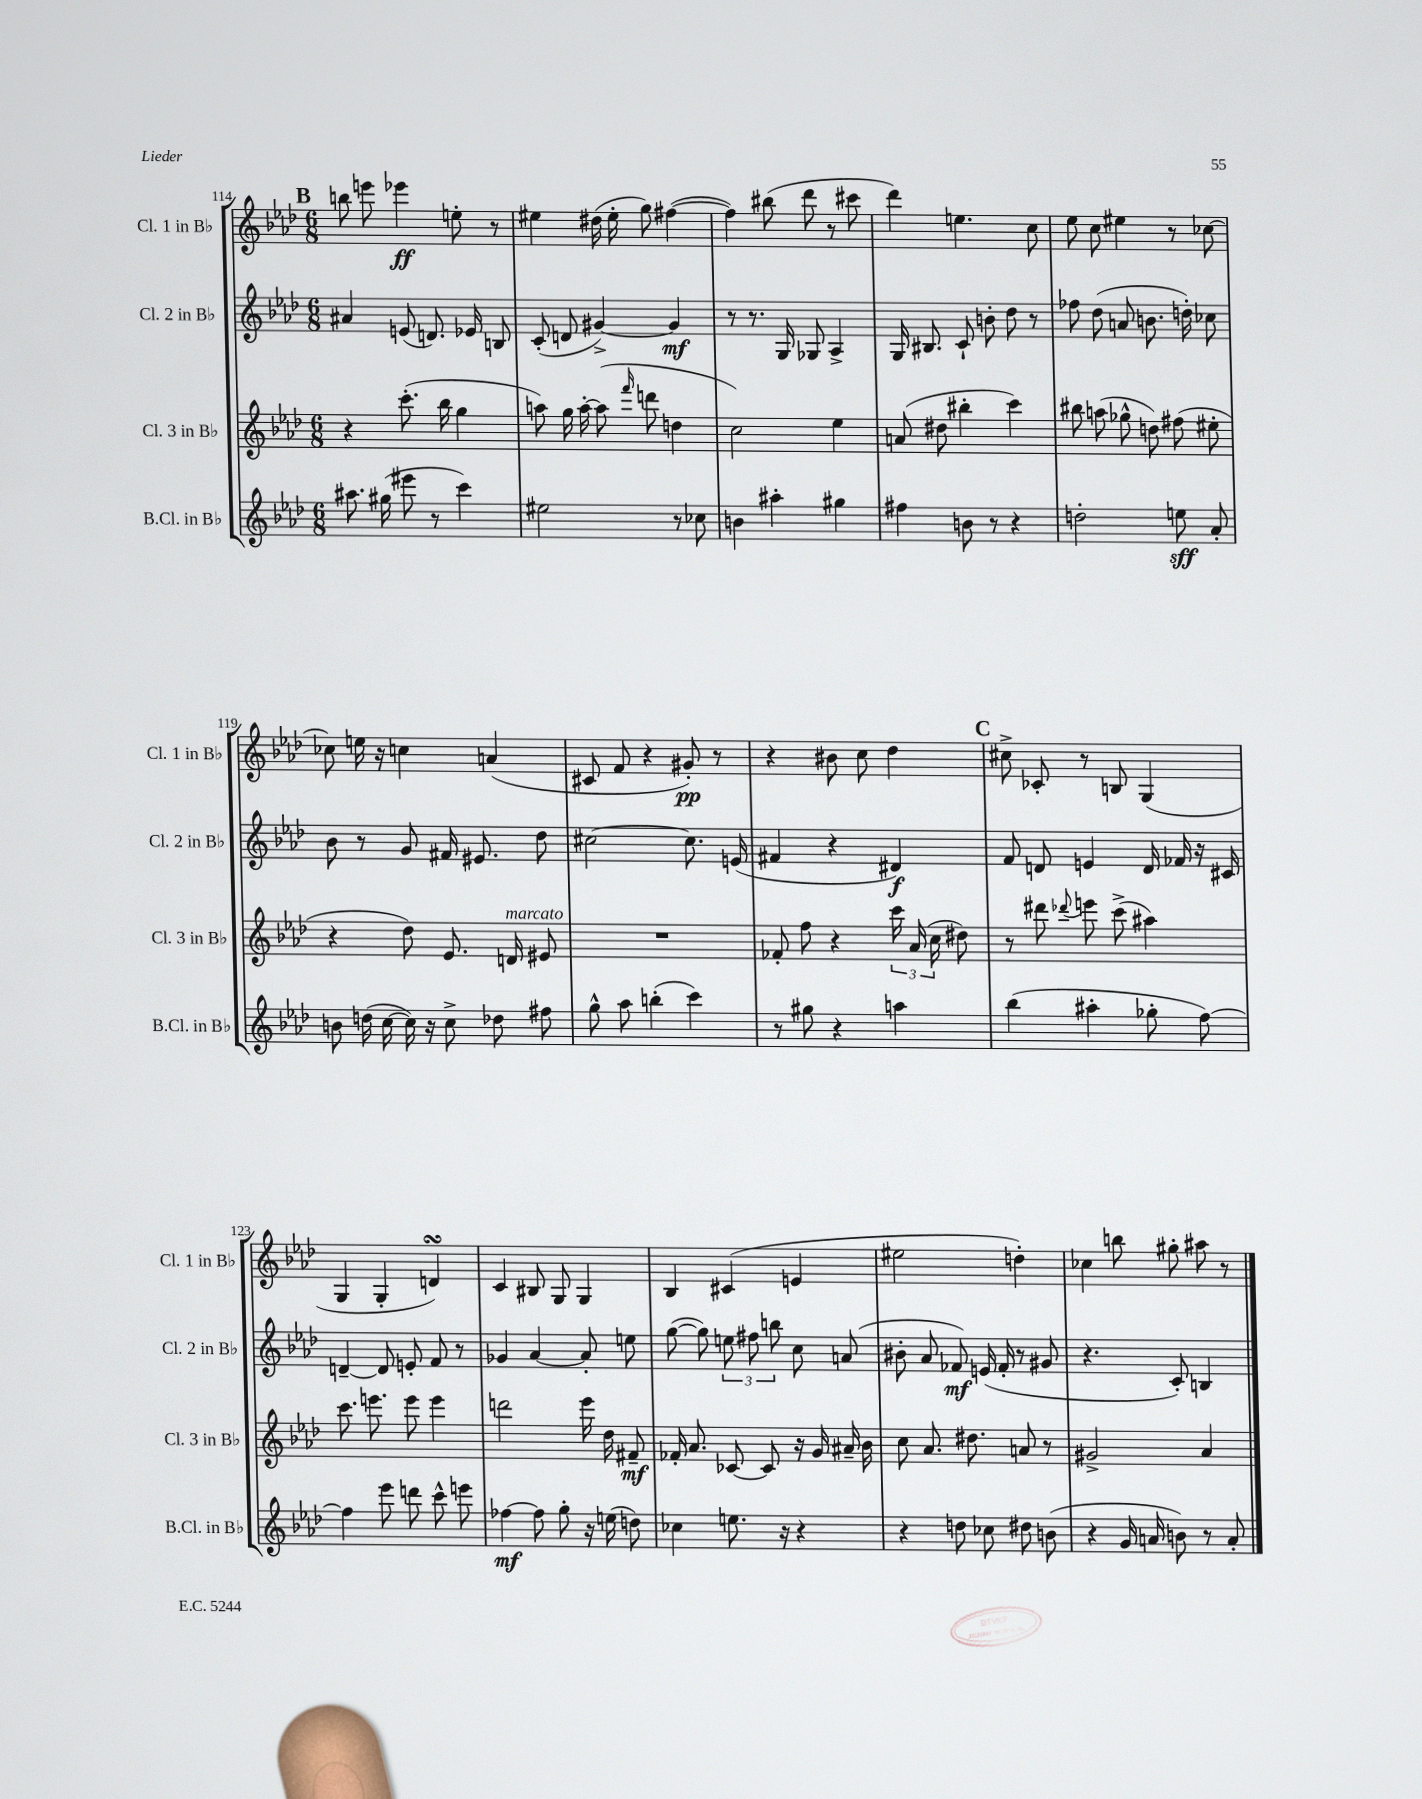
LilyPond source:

<<
\new StaffGroup <<
\new Staff = "s0" \with { instrumentName = "Cl. 1 in Bb" shortInstrumentName = "Cl. 1 in Bb" } {
    \clef treble \key aes \major \numericTimeSignature \time 6/8
    \autoBeamOff \mark \markup { \bold "B" } b''8 e'''8 ees'''4\ff e''8-. r8 |
    eis''4 dis''16( eis''16-. g''8) fis''4~( |
    fis''4) bis''8( des'''8 r8 cis'''8 |
    des'''4) e''4. c''8 |
    ees''8 c''8 eis''4 r8 ces''8~ |
    ces''8 e''16 r16 c''4 a'4( |
    cis'8 f'8 r4 gis'8-.\pp) r8 |
    r4 bis'8 c''8 des''4 |
    \mark \markup { \bold "C" } cis''8-> ces'8-. r8 b8 g4( |
    g4 g4-. d'4\turn) |
    c'4 bis8 g8 g4 |
    bes4 cis'4( e'4 |
    eis''2 d''4-.) |
    ces''4 b''8 gis''8-. ais''8 r8 \bar "|." |
}
\new Staff = "s1" \with { instrumentName = "Cl. 2 in Bb" shortInstrumentName = "Cl. 2 in Bb" } {
    \clef treble \key aes \major \numericTimeSignature \time 6/8
    \autoBeamOff \mark \markup { \bold "B" } ais'4 e'8( d'8.) ees'16 b8 |
    c'8-.( d'8 gis'4~->) gis'4\mf |
    r8 r8. g16 ges8 aes4-> |
    g16 bis8. c'8-! b'8-. des''8 r8 |
    fes''8 des''8( a'8 b'8. d''16-.) ces''8 |
    bes'8 r8 g'8 fis'16 eis'8. des''8 |
    cis''2~ cis''8. e'16( |
    fis'4 r4 dis'4\f) |
    \mark \markup { \bold "C" } f'8 d'8 e'4 d'16 fes'16 r16 cis'16 |
    d'4~-- d'8 e'8-. f'8 r8 |
    ges'4 aes'4~ aes'8-. e''8 |
    g''8~( g''8) \tuplet 3/2 { e''8 fis''8 b''8 } c''8 a'8( |
    bis'8-. aes'8 fes'8\mf) e'16( fes'16-. r8 gis'8 |
    r4. c'8-.) b4 \bar "|." |
}
\new Staff = "s2" \with { instrumentName = "Cl. 3 in Bb" shortInstrumentName = "Cl. 3 in Bb" } {
    \clef treble \key aes \major \numericTimeSignature \time 6/8
    \autoBeamOff \mark \markup { \bold "B" } r4 c'''8.-.( bes''16 g''4 |
    a''8) g''16 a''16~-. a''8( \grace { f'''16 } d'''8 d''4 |
    c''2) ees''4 |
    a'8( dis''8 bis''4-. c'''4) |
    bis''8 a''8( ges''8-^ d''8) fis''8( eis''8-. |
    r4 des''8) ees'8. d'16^\markup { \italic "marcato" } eis'8 |
    R2. |
    fes'8-. f''8 r4 \tuplet 3/2 { c'''16 aes'16( c''16 } dis''8) |
    \mark \markup { \bold "C" } r8 dis'''8 \appoggiatura { des'''8 } e'''8 c'''8->( ais''4) |
    c'''8. e'''8. e'''8 e'''4 |
    d'''2 ees'''16 des''16 fis'8--\mf |
    fes'16-. aes'8. ces'8~ ces'8 r16 g'16 ais'16-- bes'16 |
    c''8 aes'8. dis''8. a'8 r8 |
    gis'2-> aes'4 \bar "|." |
}
\new Staff = "s3" \with { instrumentName = "B.Cl. in Bb" shortInstrumentName = "B.Cl. in Bb" } {
    \clef treble \key aes \major \numericTimeSignature \time 6/8
    \autoBeamOff \mark \markup { \bold "B" } ais''8. gis''16( eis'''8 r8 c'''4) |
    eis''2 r8 ces''8 |
    b'4 ais''4-. gis''4 |
    fis''4 b'8 r8 r4 |
    d''2-. e''8\sff aes'8-. |
    b'8 d''16( c''16~ c''16) r16 c''8-> des''8 fis''8 |
    g''8-^ aes''8 b''4-.( c'''4) |
    r8 gis''8 r4 a''4 |
    \mark \markup { \bold "C" } bes''4( ais''4-. ges''8-. f''8~) |
    f''4 ees'''8 d'''8 c'''8-^ e'''8 |
    fes''4~\mf fes''8 g''8-. r16 e''16( d''8) |
    ces''4 e''8. r16 r4 |
    r4 d''8 ces''8 dis''8 b'8( |
    r4 g'16 a'16 b'8) r8 a'8-. \bar "|." |
}
>>
>>
\layout { \context { \Score currentBarNumber = #114 } }
